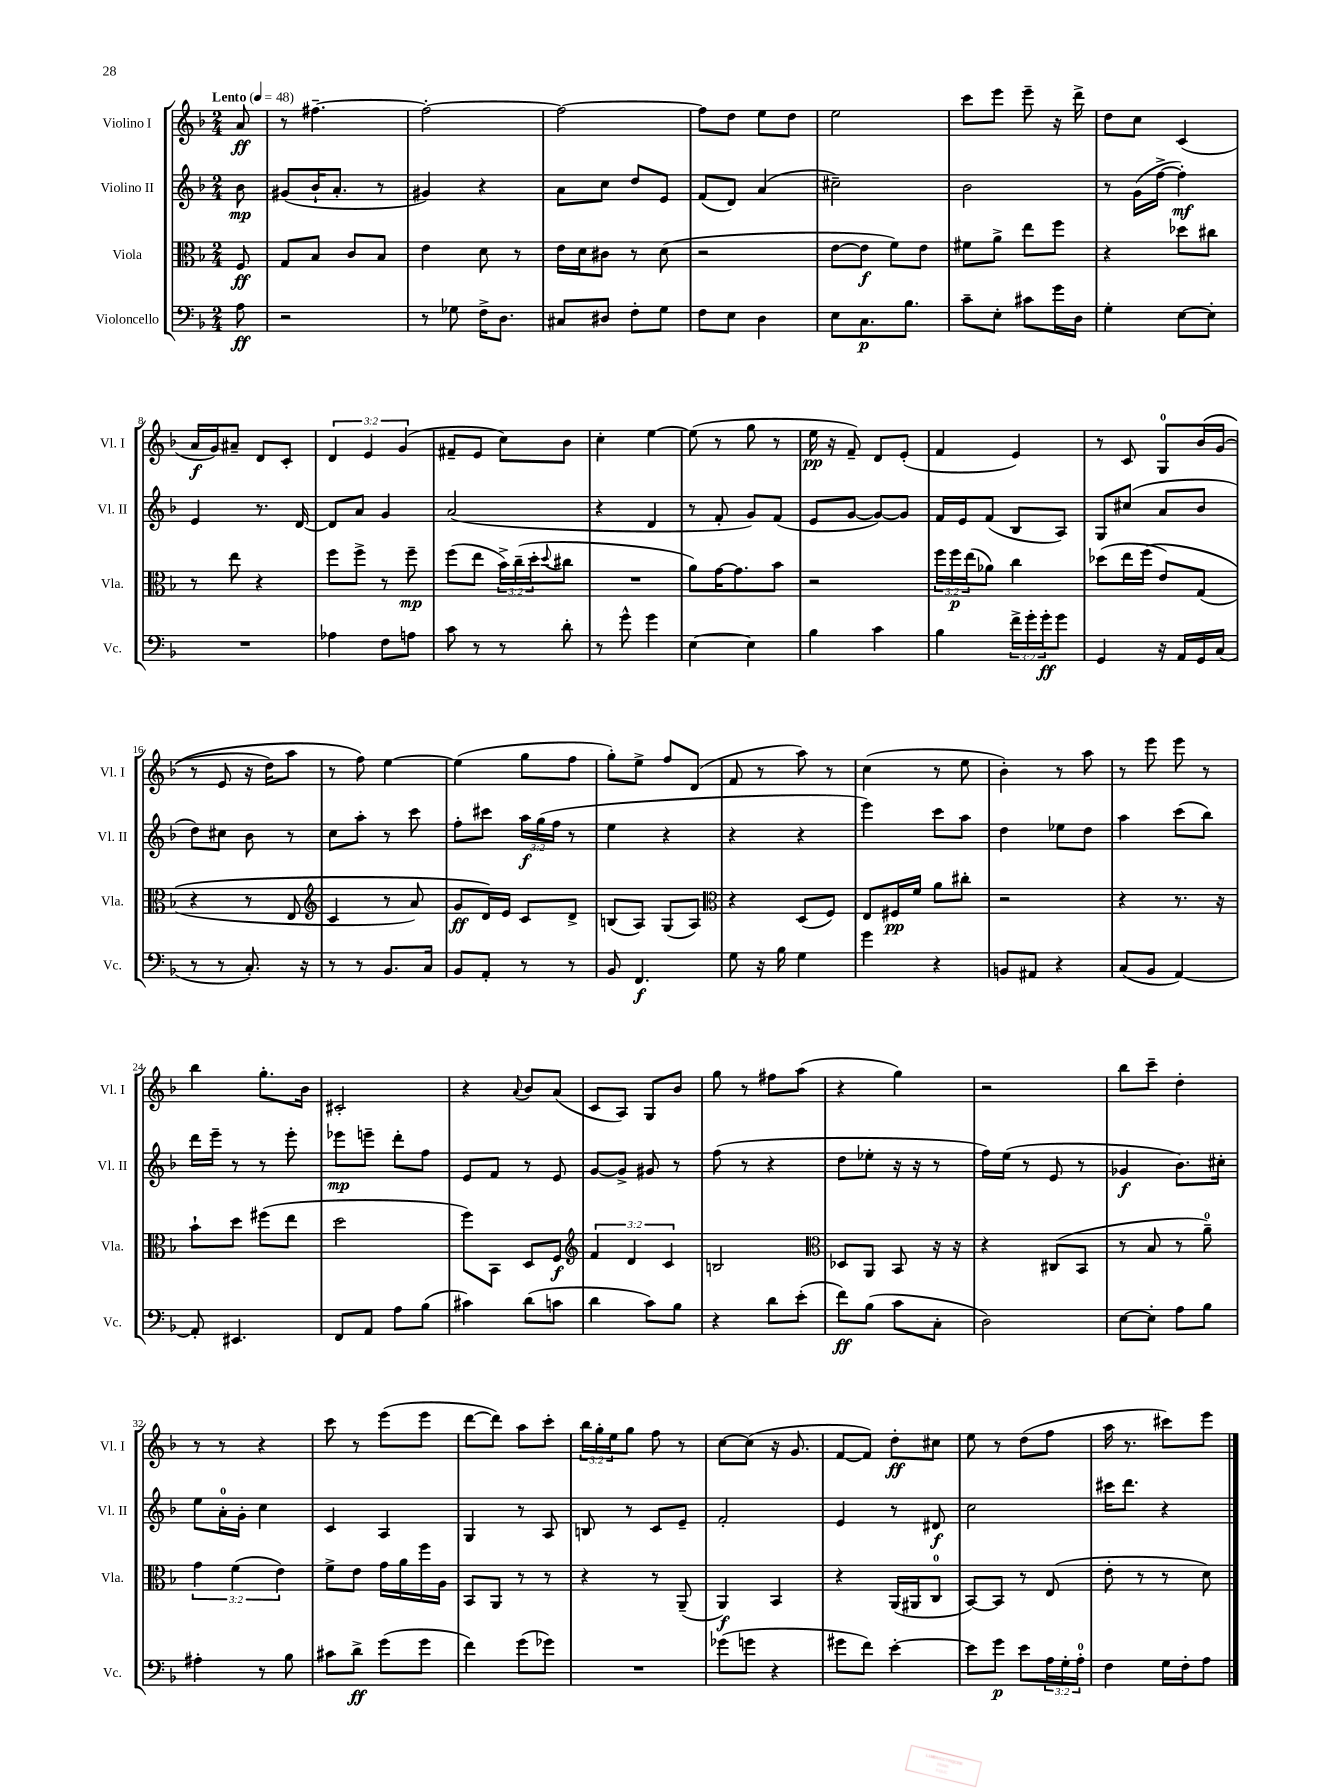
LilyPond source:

<<
\new StaffGroup <<
\new Staff = "s0" \with { instrumentName = "Violino I" shortInstrumentName = "Vl. I" } {
    \clef treble \key f \major \numericTimeSignature \time 2/4 \override Staff.TupletNumber.text = #tuplet-number::calc-fraction-text \partial 8 \tempo "Lento" 4 = 48
    a'8\ff |
    r8 fis''4.~-- |
    fis''2~-. |
    fis''2~ |
    fis''8 d''8 e''8 d''8 |
    e''2 |
    c'''8 e'''8 e'''8-- r16 d'''16-> |
    d''8 c''8 c'4( |
    a'16\f g'16) ais'8-- d'8 c'8-. |
    \tuplet 3/2 { d'4 e'4 g'4( } |
    fis'8-- e'8 c''8) bes'8 |
    c''4-. e''4~ |
    e''8( r8 g''8 r8 |
    e''16\pp r16 f'8--) d'8 e'8-.( |
    f'4 e'4) |
    r8 c'8 g8-0 bes'16\( g'16( |
    r8 e'8 r16 d''16) a''8 |
    r8 f''8\) e''4~ |
    e''4( g''8 f''8 |
    g''8-.) e''8-> f''8 d'8( |
    f'8 r8 a''8) r8 |
    c''4( r8 e''8 |
    bes'4-.) r8 a''8 |
    r8 e'''8 e'''8 r8 |
    bes''4 g''8.-. bes'16 |
    cis'2-. |
    r4 \appoggiatura { a'8 } bes'8 a'8( |
    c'8 a8) g8 bes'8 |
    g''8 r8 fis''8 a''8( |
    r4 g''4) |
    r2 |
    bes''8 c'''8-- d''4-. |
    r8 r8 r4 |
    c'''8 r8 e'''8( e'''8 |
    d'''8~ d'''8) a''8 c'''8-. |
    \tuplet 3/2 { bes''16 g''16-. e''16 } g''8 f''8 r8 |
    c''8~ c''8( r16 g'8. |
    f'8~ f'8) d''8-.\ff cis''8 |
    e''8 r8 d''8( f''8 |
    a''16 r8. cis'''8) e'''8 \bar "|." |
}
\new Staff = "s1" \with { instrumentName = "Violino II" shortInstrumentName = "Vl. II" } {
    \clef treble \key f \major \numericTimeSignature \time 2/4 \override Staff.TupletNumber.text = #tuplet-number::calc-fraction-text \partial 8
    bes'8\mp |
    gis'8( bes'16-! a'8.-. r8 |
    gis'4) r4 |
    a'8 c''8 d''8 e'8 |
    f'8( d'8) a'4( |
    cis''2--) |
    bes'2 |
    r8 g'16( f''16~-> f''4-.\mf) |
    e'4 r8. d'16~ |
    d'8 a'8 g'4 |
    a'2( |
    r4 d'4 |
    r8 f'8-. g'8) f'8( |
    e'8 g'8~ g'8~) g'8 |
    f'16 e'16 f'8( bes8 a8) |
    g8 cis''8( a'8 bes'8 |
    d''8) cis''8 bes'8 r8 |
    c''8 a''8-. r8 c'''8 |
    f''8-. cis'''8 \tuplet 3/2 { a''16\f g''16( f''16 } r8 |
    e''4 r4 |
    r4 r4 |
    e'''4) c'''8 a''8 |
    d''4 ees''8 d''8 |
    a''4 c'''8( bes''8) |
    d'''16 e'''16-- r8 r8 e'''8-. |
    ees'''8\mp e'''8-- d'''8-. f''8 |
    e'8 f'8 r8 e'8 |
    g'8~ g'8-> gis'8 r8 |
    f''8( r8 r4 |
    d''8 ees''8-. r16 r16 r8 |
    f''16) e''16( r8 e'8 r8 |
    ges'4\f bes'8.) cis''16-. |
    e''8 a'16-0-. g'16-. c''4 |
    c'4 a4 |
    g4 r8 a8 |
    b8 r8 c'8 e'8-- |
    f'2-. |
    e'4 r8 dis'8\f |
    c''2 |
    cis'''16 d'''8. r4 \bar "|." |
}
\new Staff = "s2" \with { instrumentName = "Viola" shortInstrumentName = "Vla." } {
    \clef alto \key f \major \numericTimeSignature \time 2/4 \override Staff.TupletNumber.text = #tuplet-number::calc-fraction-text \partial 8
    f8\ff |
    g8 bes8 c'8 bes8 |
    e'4 d'8 r8 |
    e'16 d'16 cis'8 r8 d'8( |
    r2 |
    e'8~ e'8\f f'8) e'8 |
    fis'8 a'8-> e''8 f''8 |
    r4 des''8 cis''8 |
    r8 e''8 r4 |
    f''8 f''8-> r8 f''8--\mp |
    f''8( e''8 \tuplet 3/2 { bes'16->) c''16--( d''16-. } \appoggiatura { d''8 } cis''8 |
    R2 |
    a'8) g'16~ g'8. bes'8 |
    r2 |
    \tuplet 3/2 { f''16 f''16\p e''16( } aes'8) c''4 |
    des''8( e''16 f''16\( e'8) g8( |
    r4 r8 e8 |
    \clef treble c'4 r8 a'8) |
    g'8\ff d'16\) e'16 c'8 d'8-> |
    b8( a8) g8( a8) |
    \clef alto r4 d8( f8) |
    e8 fis16\pp f'16 a'8 cis''8-. |
    r2 |
    r4 r8. r16 |
    bes'8-! d''8 fis''8( e''8 |
    d''2 |
    f''8) bes,8 d8 f8\f |
    \clef treble \tuplet 3/2 { f'4 d'4 c'4 } |
    b2 |
    \clef alto des8 a,8 bes,8 r16 r16 |
    r4 cis8( bes,8 |
    r8 bes8 r8 a'8-0--) |
    \tuplet 3/2 { g'4 f'4( e'4) } |
    f'8-> e'8 g'16 a'16 f''16 a16 |
    bes,8 a,8 r8 r8 |
    r4 r8 a,8--( |
    a,4\f) bes,4 |
    r4 a,16( ais,16 c8-0 |
    bes,8~) bes,8 r8 e8( |
    e'8-. r8 r8 d'8) \bar "|." |
}
\new Staff = "s3" \with { instrumentName = "Violoncello" shortInstrumentName = "Vc." } {
    \clef bass \key f \major \numericTimeSignature \time 2/4 \override Staff.TupletNumber.text = #tuplet-number::calc-fraction-text \partial 8
    a8\ff |
    r2 |
    r8 ges8 f16-> d8. |
    cis8 dis8 f8-. g8 |
    f8 e8 d4 |
    e8 c8.\p bes8. |
    c'8-- e8-. cis'8 g'16 d16 |
    g4-. e8~ e8-. |
    R2 |
    aes4 f8 a8 |
    c'8 r8 r8 d'8-. |
    r8 g'8-^ g'4 |
    e4~ e4 |
    bes4 c'4 |
    bes4 \tuplet 3/2 { f'16-> g'16-. g'16-.\ff } g'8 |
    g,4 r16 a,16 g,16 c16( |
    r8 r8 c8.-.) r16 |
    r8 r8 bes,8. c16 |
    bes,8 a,8-. r8 r8 |
    bes,8 f,4.\f |
    g8 r16 bes16 g4 |
    g'4 r4 |
    b,8 ais,8 r4 |
    c8( bes,8 a,4~) |
    a,8-. eis,4. |
    f,8 a,8 a8 bes8( |
    cis'4) d'8( c'8 |
    d'4 c'8) bes8 |
    r4 d'8 e'8-.( |
    f'8\ff) bes8( c'8 c8-. |
    d2) |
    e8~ e8-. a8 bes8 |
    ais4-. r8 bes8 |
    cis'8 d'8->\ff g'8( g'8 |
    f'4) g'8( ges'8) |
    R2 |
    ges'8( g'8 r4 |
    gis'8 f'8) e'4~-. |
    e'8 g'8\p e'8 \tuplet 3/2 { a16 g16-. a16-0-. } |
    f4 g16 f16-. a8 \bar "|." |
}
>>
>>
